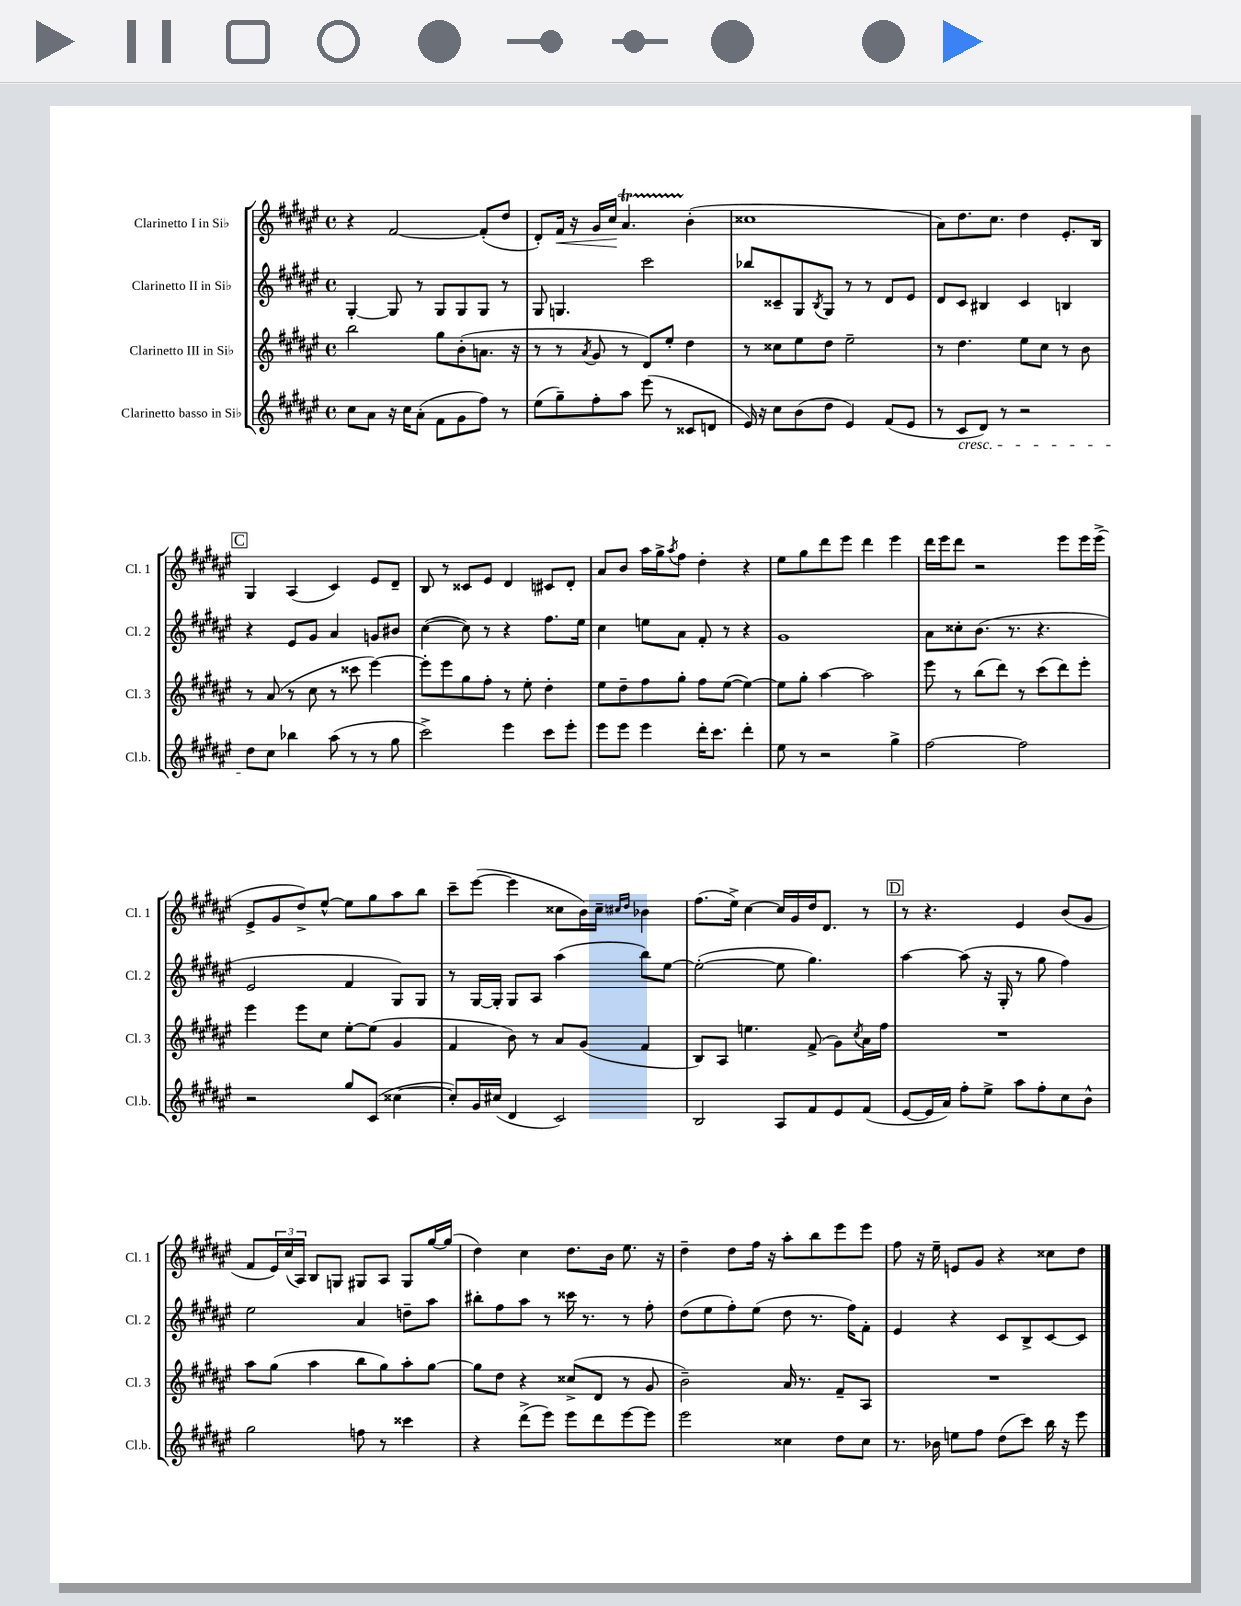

**kern	**kern	**kern	**kern	**dynam
*part4	*part3	*part2	*part1	*part1
*staff4	*staff3	*staff2	*staff1	*staff1
*I"Clarinetto basso in Si♭	*I"Clarinetto III in Si♭	*I"Clarinetto II in Si♭	*I"Clarinetto I in Si♭	*
*I'Cl.b.	*I'Cl. 3	*I'Cl. 2	*I'Cl. 1	*
*clefG2	*clefG2	*clefG2	*clefG2	*
*k[f#c#g#d#a#e#]	*k[f#c#g#d#a#e#]	*k[f#c#g#d#a#e#]	*k[f#c#g#d#a#e#]	*
*M4/4	*M4/4	*M4/4	*M4/4	*
*met(c)	*met(c)	*met(c)	*met(c)	*
=131	=131	=131	=131	=131
8cc#\L	2bb\	[4G#'/	4r	.
8a#\J	.	.	.	.
16r	.	8G#/]	[2f#/	.
16cc#\KL	.	.	.	.
(8a#'\J	.	8r	.	.
8f#\L	8gg#\L	8G#/L	.	.
8g#\	(8b'\	8G#/	.	.
8ff#\J)	8.an\J	8G#/J	(8f#'/L]	.
8r	.	8r	8dd#/J	.
.	16r	.	.	.
=132	=132	=132	=132	=132
(8ee#\L	8r	8G#/	8d#'/L)	.
!	!	!	!	!LO:HP:b
8gg#~\)	8r	4.Gn/	16f#/Jk	<
.	.	.	16r	.
.	8qa#/	.	.	.
8ff#'\	8g#/	.	16g#/LL	.
.	.	.	16cc#/JJ	.
8aa#\J	8r	.	4.a#t/	[
(8eee#\	8d#/L)	2ccc#\	.	.
8r	8ee#'/J	.	.	.
8c##X/L	4dd#\	.	(4b'\	.
8dn/J	.	.	.	.
=133	=133	=133	=133	=133
16e#/)	8r	8bb-X/L	1cc##X	.
16r	.	.	.	.
8cc#\L	8cc##X\L	8c##X~/	.	.
(8b\	8ee#\	8G#/	.	.
.	.	8qB/	.	.
8dd#\J	8dd#\J	8G#/J	.	.
4e#/)	2ee#~\	8r	.	.
.	.	8r	.	.
(8f#/L	.	8d#/L	.	.
8e#/J	.	8e#/J	.	.
=134	=134	=134	=134	=134
8r	8r	8d#/L	8a#\L)	.
!LO:TX:b:i:t=cresc.	!	!	!	!
8c#/L	4.dd#\	8c#/J	8.dd#\	.
8d#/J)	.	4B#X/	.	.
.	.	.	8.cc#\J	.
8r	.	.	.	.
2r	8ee#\L	4c#/	4dd#\	.
.	8cc#\J	.	.	.
.	8r	4Bn/	8.e#'/L	.
.	8b\	.	.	.
.	.	.	16B/Jk	.
!!LO:LB:g=z
!!LO:REH:place=s1:t=C
=135	=135	=135	=135	=135
8dd#\L	8r	4r	4G#/	.
8cc#\J	(8a#/	.	.	.
4bb-X\	8r	8e#/L	(4A#/	.
.	8cc#\	8g#/J	.	.
(8aa#\	8r	4a#/	4c#/)	.
8r	8ccc##X\	.	.	.
8r	[4eee#\)	8gn/L	8e#/L	.
8gg#\	.	8b#X/J	8d#~/J	.
=136	=136	=136	=136	=136
2ccc#^\)	8eee#'\L]	([4cc#\	8B/	.
.	8eee#\	.	8r	.
.	8gg#\	8cc#\])	8c##X/L	.
.	8ff#'\J	8r	8e#/J	.
4eee#\	8r	4r	4d#/	.
.	8ee#'\	.	.	.
8ccc#\L	4dd#'\	8.ff#\L	8c#X/L	.
8eee#'\J	.	.	8d#'/J	.
.	.	16ee#\Jk	.	.
=137	=137	=137	=137	=137
8eee#\L	8ee#\L	4cc#\	8a#/L	.
8eee#\J	8dd#~\	.	8b/J	.
4eee#\	8ff#\	8een\L	16aa#\LL	.
.	.	.	16gg#^\J	.
.	.	.	8qaa#/	.
.	8gg#'\J	8a#\J	8ff#\J	.
16ddd#'\KL	8ff#\L	8f#'/	4dd#'\	.
8.ccc#\J	.	.	.	.
.	([8ee#\J	8r	.	.
4ddd#'\	4ee#\_)	4r	4r	.
=138	=138	=138	=138	=138
8ee#\	8ee#\L]	1g#	8ee#\L	.
8r	8gg#'\J	.	8gg#\	.
2r	[4aa#\	.	8ddd#\	.
.	.	.	8eee#\J	.
.	2aa#\]	.	4ddd#\	.
4gg#^\	.	.	4eee#\	.
=139	=139	=139	=139	=139
[2ff#\	8eee#\	8a#\L	16ddd#\LL	.
.	.	.	16eee#\J	.
.	8r	8cc##X'\	8ddd#\J	.
.	(8bb\L	(8.b\J	2r	.
.	8ddd#\J)	.	.	.
.	.	8.r	.	.
2ff#\]	8r	.	.	.
.	(8ccc#\L	4.r	.	.
.	8ddd#\)	.	8eee#\L	.
.	8eee#'\J	.	16eee#\L	.
.	.	.	(16eee#^\JJ	.
!!LO:LB:g=z
=140	=140	=140	=140	=140
2r	4eee#\	2e#/	8e#^/L	.
.	.	.	8g#/	.
.	8eee#\L	.	8dd#^/)	.
.	8cc#\J	.	[8ee#^^/J	.
8gg#/L	[8ee#'\L	4f#/	8ee#\L]	.
(8c#/J	(8ee#\J]	.	8gg#\	.
[4cc##X\	4g#/	8G#/L)	8aa#\	.
.	.	8G#/J	8bb\J	.
=141	=141	=141	=141	=141
8cc##'/L])	4f#/	8r	8ccc#~\L	.
16g#/L	.	[16G#/LL	([8eee#\J	.
(16cc#X/JJ	.	16G#'/JJ]	.	.
4d#/	8b\)	8G#/L	4eee#\]	.
.	8r	8A#/J	.	.
2c#/)	8a#/L	(4aa#\	8cc##X\L	.
.	(8g#/J	.	16b\L)	.
.	.	.	16cc##~\JJ	.
.	.	.	16qqcc#X/LL	.
.	.	.	16qqdd#/JJ	.
.	4f#/	8bb\L)	4b-X\	.
.	.	[8ee#\J	.	.
=142	=142	=142	=142	=142
2B/	8B/L)	(2ee#'\_	(8.ff#\L	.
.	8A#/J	.	.	.
.	.	.	16ee#^\Jk)	.
.	4.een\	.	[4cc#\	.
8A#/L	.	8ee#\]	16cc#/LL]	.
.	.	.	16g#/	.
8f#/	(8f#^/	4.gg#\)	16dd#/J	.
.	.	.	8.d#/J	.
8e#/	8g#\L)	.	.	.
.	8qcc#/	.	.	.
(8f#/J	16a#\L	.	8r	.
.	16ff#\JJ	.	.	.
!!LO:REH:place=s1:t=D
=143	=143	=143	=143	=143
[8e#/L	1r	[4aa#\	8r	.
16e#/L]	.	.	4.r	.
16a#/JJ)	.	.	.	.
8ff#'\L	.	(8aa#\]	.	.
8ee#^\J	.	16r	.	.
.	.	16G#'/	.	.
8aa#\L	.	8r	4e#/	.
8ff#'\	.	8gg#\	.	.
8cc#\	.	4ff#\)	(8b/L	.
8b^^\J	.	.	8g#/J	.
!!LO:LB:g=z
=144	=144	=144	=144	=144
2gg#\	8aa#\L	2ee#\	8f#/L	.
.	(8gg#\J	.	24e#/L)	.
.	.	.	(24cc#/	.
.	.	.	24A#/JJ)	.
.	4aa#\	.	8B/L	.
.	.	.	8Gn/J	.
8ffn\	8bb\L	4a#/	8G#X/L	.
8r	8gg#\)	.	8A#/J	.
4ccc##X\	8aa#'\	8ddn~\L	8G#/L	.
.	[8gg#\J	8aa#\J	[16gg#/L	.
.	.	.	(16gg#/JJ]	.
=145	=145	=145	=145	=145
4r	8gg#\L]	8bb#X'\L	4dd#\)	.
.	8dd#\J	8ff#\	.	.
(8ddd#^\L	4r	8aa#\J	4cc#\	.
8eee#\J)	.	8r	.	.
8eee#\L	(8cc##X^/L	16ccc##X\	8.dd#\L	.
.	.	8.r	.	.
8ddd#\	8d#/J	.	.	.
.	.	.	16b\Jk	.
[8eee#\	8r	8r	8.ee#\	.
8eee#\J]	8g#/	8ff#'\	.	.
.	.	.	16r	.
=146	=146	=146	=146	=146
2eee#\	2b~\)	(8dd#\L	4dd#~\	.
.	.	8ee#\	.	.
.	.	8ff#'\)	8dd#\L	.
.	.	(8ee#\J	16ff#\Jk	.
.	.	.	16r	.
4cc##X\	16a#/	8dd#\	8aa#'\L	.
.	8.r	.	.	.
.	.	8.r	8bb\	.
8dd#\L	8f#~/L	.	8eee#\	.
.	.	16ff#\KL)	.	.
8cc##\J	8A#/J	8f#'\J	8eee#\J	.
=147	=147	=147	=147	=147
8.r	1r	4e#/	8ff#\	.
.	.	.	16r	.
16b-X\	.	.	16ee#~\	.
8een\L	.	4r	8en/L	.
8ff#\J	.	.	8g#/J	.
(8dd#\L	.	8c#/L	4r	.
8ccc#\J)	.	8B^/	.	.
16bb\	.	[8c#/	8cc##X\L	.
16r	.	.	.	.
8eee#\	.	8c#/J]	8dd#\J	.
==	==	==	==	==
*-	*-	*-	*-	*-
